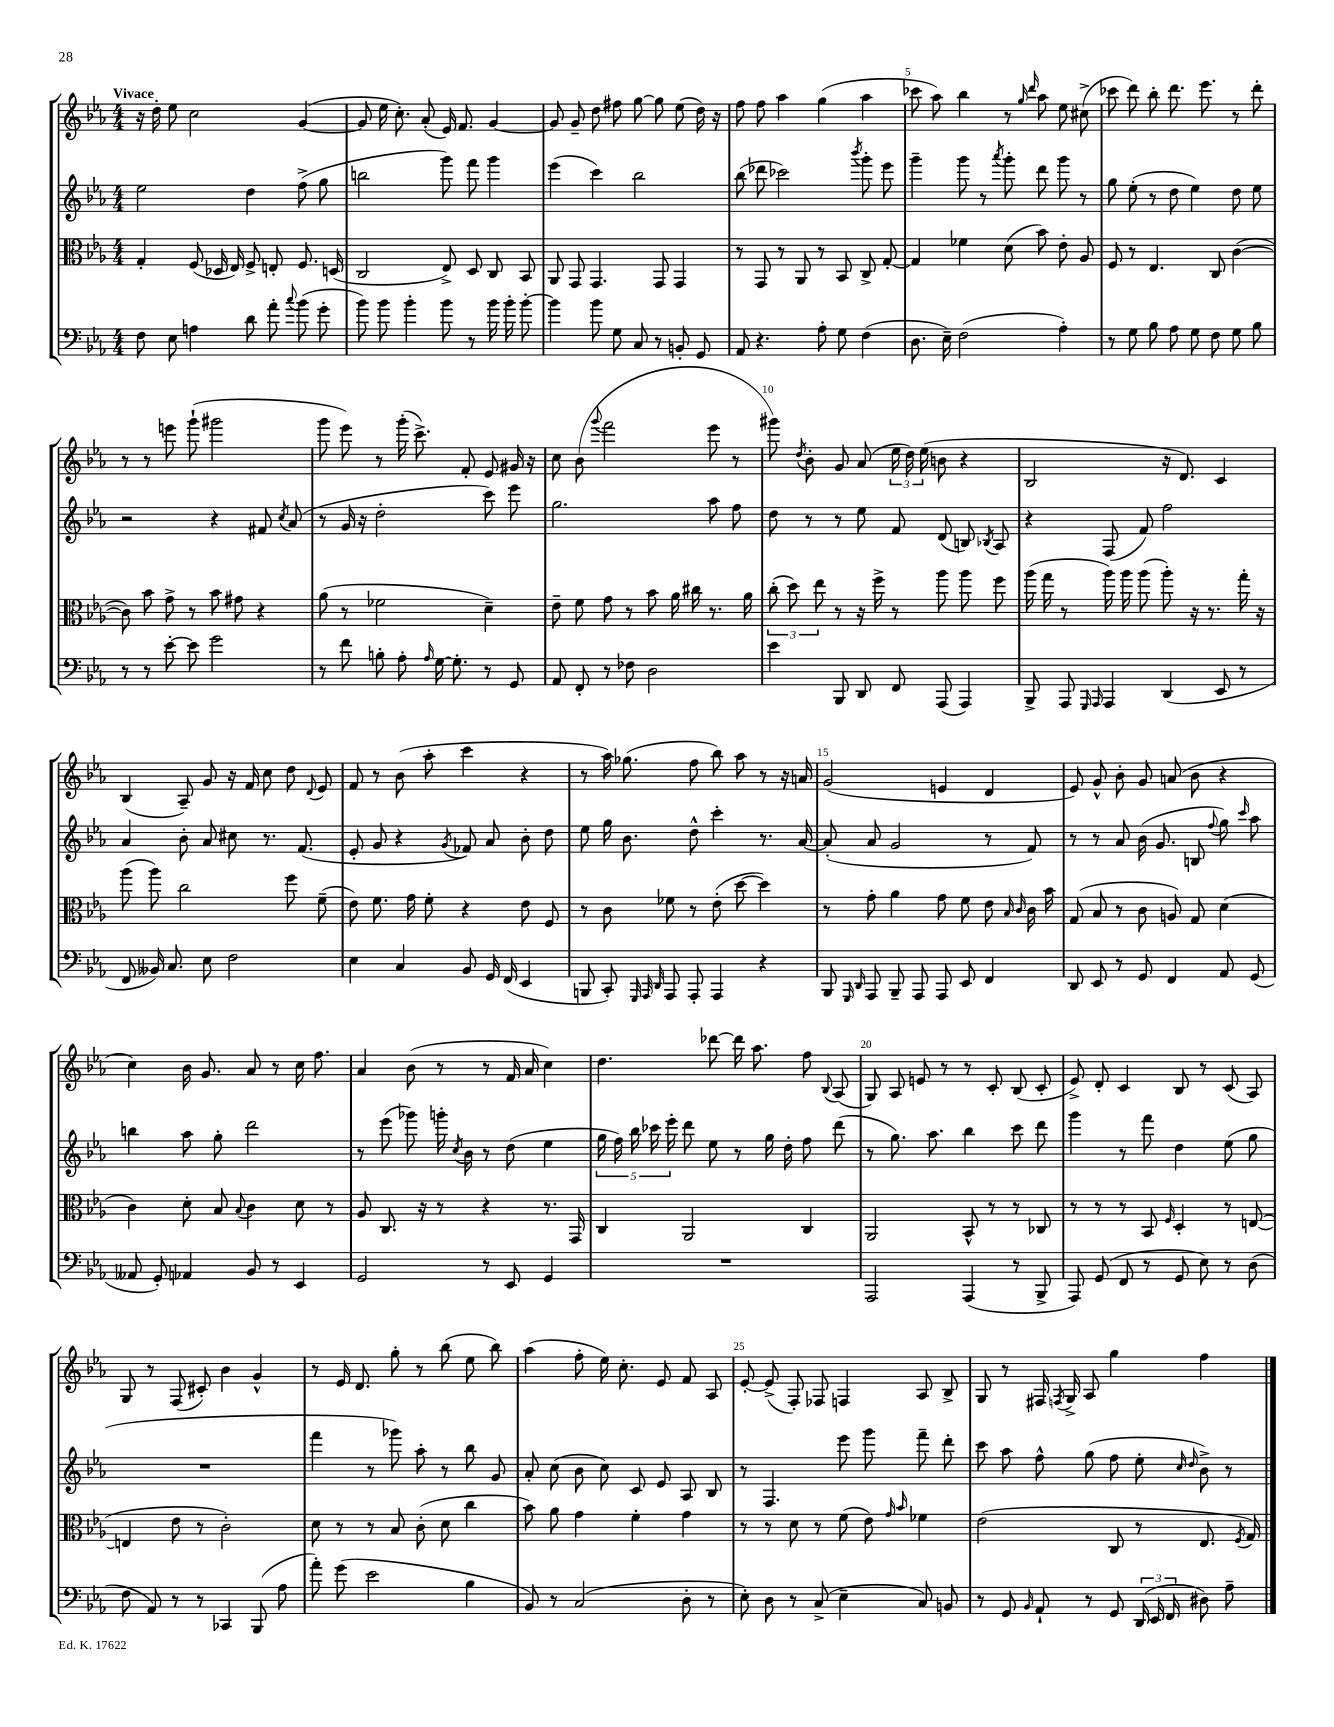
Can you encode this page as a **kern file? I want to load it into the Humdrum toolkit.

**kern	**kern	**kern	**kern
*staff4	*staff3	*staff2	*staff1
*clefF4	*clefC3	*clefG2	*clefG2
*k[b-e-a-]	*k[b-e-a-]	*k[b-e-a-]	*k[b-e-a-]
*M4/4	*M4/4	*M4/4	*M4/4
8F\	4G'/	2ee-\	16r
.	.	.	16dd'\
8E-\	.	.	8ee-\
4A\	(8F/	.	2cc\
.	16D-/	.	.
.	16E-/)	.	.
8d\	8F^/	4dd\	.
8a-'\	8E'/	.	.
8qqcc/	.	.	.
(8b-\	8.F/	(8ff^\	([4g/
8g'\	.	8gg\	.
.	(16D/	.	.
=	=	=	=
8b-\)	2C/	2bb\	8g/]
8b-\	.	.	16ee-\
.	.	.	8.cc'\)
4b-'\	.	.	.
.	.	.	(8a-'/
8b-\	8E-^/)	8ggg\)	16e-/)
.	.	.	8.f/
8r	8D/	8fff\	.
16b-\	8C/	4ggg\	[4g/
16b-'\	.	.	.
[8b-'\	8BB-/	.	.
=	=	=	=
4b-\]	8AA-/	(4eee-\	8g/]
.	8GG/	.	8g~/
8b-\	4.GG/	4ccc\)	8dd\
8G\	.	.	8ff#\
8C/	.	2bb-\	[8gg\
8r	8GG/	.	8gg\]
8BB'/	4GG/	.	(8ee-\
8GG/	.	.	16dd\)
.	.	.	16r
=	=	=	=
8AA-/	8r	(8bb-\	8ff\
4.r	8GG/	8ddd-\	8ff\
.	8r	2ccc-\)	4aa-\
.	8AA-/	.	.
8A-'\	8r	.	(4gg\
8G\	8BB-/	.	.
.	.	8qbbb-/	.
(4F\	8C^/	8ggg'\	4aa-\
.	[8G'/	8eee-\	.
=	=	=	=
8.D\	4G/]	4ggg~\	8ccc-\
.	.	.	8aa-\)
16E-~\)	.	.	.
(2F\	4f-\	8ggg\	4bb-\
.	.	8r	.
.	.	8qaaa-/	.
.	(8d\	8ggg'\	8r
.	.	.	16qqgg/
.	.	.	16qqddd/
.	8b-\)	8ddd\	8aa-\
4A-'\)	8e-'\	8ggg\	8ee-\
.	8A-/	8r	(8cc#^\
=	=	=	=
8r	8F/	8gg\	8ccc-\
8G\	8r	(8ee-'\	8ddd\)
8B-\	4.E-/	8r	8bb-'\
8A-\	.	8dd\	8.ddd\
8G\	.	4ee-\)	.
.	.	.	8.eee-\
8F\	8C/	.	.
8G\	([4c\	8dd\	8r
8B-\	.	8ee-\	8ddd'\
=	=	=	=
8r	8c\])	2r	8r
8r	8b-\	.	8r
[8e-'\	8g^\	.	8eee\
8e-\]	8r	.	(8ggg`\
2g\	8b-\	4r	2ggg#\
.	8g#\	.	.
.	4r	8f#/	.
.	.	8qcc/	.
.	.	(8a-/	.
=	=	=	=
8r	(8a-\	8r	8ggg\
8f\	8r	16g/	8eee-\)
.	.	16r	.
8B'\	2f-\	2dd'\	8r
8A-'\	.	.	(16ggg'\
.	.	.	8.ccc^\)
16qqA-/	.	.	.
[16G\	.	.	.
8.G'\]	.	.	.
.	.	.	8f'/
8r	4d~\)	8ccc\)	8e-/
8GG/	.	8eee-\	16g#/
.	.	.	16r
=	=	=	=
8AA-/	8e-~\	2.gg\	8cc\
8FF'/	8f\	.	(8b-\
.	.	.	8qqggg/
8r	8g\	.	2fff\
8F-\	8r	.	.
2D\	8b-\	.	.
.	16a-\	.	.
.	16cc#\	.	.
.	8.r	8aa-\	8eee-\
.	.	8ff\	8r
.	16a-\	.	.
=	=	=	=
4e-\	(12cc'\	8dd\	8ggg#\)
.	12dd\)	.	.
.	.	.	8qdd/
.	.	8r	8b-'\
.	12ee-\	.	.
8BBB-/	8r	8r	8g/
8DD/	16r	8ee-\	(8a-/
.	16ff^\	.	.
8FF/	8r	8f/	24ee-\
.	.	.	24dd\)
.	.	.	(24ee-\
(8AAA-/	8aa-\	(8d/	8b\
4AAA-/)	8aa-\	8B/)	4r
.	.	8qB-/	.
.	8ff\	8A-/	.
=	=	=	=
8BBB-^/	(16aa-\	4r	2B-/
.	16gg\	.	.
8AAA-/	8r	.	.
16qqGGG/	.	.	.
16qqAAA-/	.	.	.
4AAA-/	16aa-\)	(8F/	.
.	16aa-\	.	.
.	(8aa-\	8f/)	.
(4DD/	8aa-'\)	2ff\	16r
.	.	.	8.d/)
.	16r	.	.
.	8.r	.	.
8EE-/	.	.	4c/
8r	16gg'\	.	.
.	16r	.	.
=	=	=	=
8FF/	(8aa-\	4a-/	(4B-/
16BB--/)	8aa-\)	.	.
8.C/	.	.	.
.	2cc\	8b-'\	8A-~/)
8E-\	.	8a-/	8g/
2F\	.	8cc#\	16r
.	.	.	16f/
.	.	8.r	8cc\
.	8ff\	.	8dd\
.	.	(8.f/	.
.	.	.	8qqd/
.	(8f~\	.	8e-/
=	=	=	=
4E-\	8e-\)	8e-'/	8f/
.	8.f\	8g/	8r
4C/	.	4r	(8b-\
.	16g\	.	.
.	8f'\	.	8aa-'\
.	.	8qg/	.
8BB-/	4r	8f-/)	4ccc\
16GG/	.	8a-/	.
(16FF/	.	.	.
4EE-/	8e-\	8b-'\	4r
.	8F/	8dd\	.
=	=	=	=
8BBB/	8r	8ee-\	8r
8CC'/)	8c\	16gg\	16aa-\)
.	.	8.b-\	(8.gg-\
32qqGGG/	.	.	.
32qqAAA-/	.	.	.
32qqDD/	.	.	.
8AAA-/	8f-\	.	.
8AAA-'/	8r	8dd^^\	8ff\
4AAA-/	(8e-'\	4ccc'\	8bb-\)
.	[8dd\	.	8aa-\
4r	4dd\])	8.r	8r
.	.	.	16r
.	.	[16a-/	16a/
=	=	=	=
8BBB-/	8r	(8a-'/]	(2g/
16qqGGG/	.	.	.
16qqDD/	.	.	.
8AAA-/	8g'\	8a-/	.
8BBB-~/	4a-\	2g/	.
8AAA-/	.	.	.
8AAA-/	8g\	.	4e/
8EE-/	8f\	.	.
4FF/	8e-\	8r	4d/
.	16qqB-/	.	.
.	16qqc/	.	.
.	16c\	8f/)	.
.	16b-\	.	.
=	=	=	=
8DD/	(8G/	8r	8e-/)
8EE-/	8B-/	8r	8g^^/
8r	8r	8a-/	8b-'\
8GG/	8c\	(16b-\	8g/
.	.	8.g/	.
4FF/	8A/)	.	(8a/
.	8G/	8B/	8b-\
.	.	8qqff/	.
8AA-/	(4d\	8gg\)	4r
.	.	16qqccc/	.
(8GG/	.	8aa-\	.
=	=	=	=
8AA--/	4c\)	4bb\	4cc\)
8GG'/)	.	.	.
4AA-/	8d'\	8aa-\	16b-\
.	.	.	8.g/
.	8B-/	8gg'\	.
.	8qqB-/	.	.
8BB-/	4c\	2ddd\	8a-/
8r	.	.	8r
4EE-/	8d\	.	16cc\
.	.	.	8.ff\
.	8r	.	.
=	=	=	=
2GG/	8A-/	8r	4a-/
.	8.C/	(8eee-\	.
.	.	8ggg-\)	(8b-\
.	16r	.	.
.	8r	16ggg'\	8r
.	.	8qcc/	.
.	.	16b-\	.
8r	4r	8r	8r
8EE-/	.	(8dd\	16f/
.	.	.	16a-/
4GG/	8.r	4ee-\	4cc\)
.	16GG/	.	.
=	=	=	=
1r	4C/	20gg\	4.dd\
.	.	20ff\)	.
.	.	20bb-\	.
.	.	20ccc-\	.
.	.	20eee-'\	.
.	2AA-/	8ddd\	.
.	.	8ee-\	[8ddd-\
.	.	8r	16ddd-\]
.	.	.	8.aa-\
.	.	16gg\	.
.	.	16dd'\	.
.	4C/	8ff\	8ff\
.	.	.	8qqB-/
.	.	(8ddd\	(8A-/
=	=	=	=
2AAA-/	2AA-/	8r	8G/)
.	.	8.gg\)	8A-/
.	.	.	8e/
.	.	8.aa-\	.
.	.	.	8r
(4AAA-/	8BB-^^/	4bb-\	8r
.	8r	.	8c'/
8r	8r	8ccc\	(8B-/
8BBB-^/	8C-/	8ddd\	8c'/
=	=	=	=
8AAA-/)	8r	4ggg\	8e-^/)
(8GG/	8r	.	8d'/
8FF/	8r	8r	4c/
8r	8BB-/	8fff\	.
.	16qqF/	.	.
8GG/	4D'/	4dd\	8B-/
8E-\)	.	.	8r
8r	8r	(8ee-\	(8c/
(8D\	([8E/	8gg\	8A-/)
=	=	=	=
8F\	4E/]	1r	8G/
8AA-/)	.	.	8r
8r	8e-\	.	(8F/
8r	8r	.	8c#'/)
4CC-/	2c'\)	.	4b-\
(8BBB-/	.	.	4g^^/
8A-\	.	.	.
=	=	=	=
8a-'\)	8d\	4fff\	8r
(8g\	8r	.	16e-/
.	.	.	8.d/
2e-\	8r	8r	.
.	8B-/	8ggg-\)	8gg'\
.	(8c'\	8aa-'\	8r
.	8d\	8r	(8bb-\
4B-\	4cc\	8bb-\	8ee-\
.	.	8g/	8bb-\)
=	=	=	=
8BB-/)	8b-\)	8a-'/	(4aa-\
8r	8a-\	(8cc\	.
(2C/	4g\	8b-\	8ff'\
.	.	8cc\)	16ee-\)
.	.	.	8.cc'\
.	4f'\	8c/	.
.	.	8e-/	8e-/
8D'\	4g\	8A-/	8f/
8r	.	8B-/	8A-/
=	=	=	=
8E-'\)	8r	8r	[8e-'/
8D\	8r	4.F/	(8e-^/]
8r	8d\	.	8F'/)
(8C^/	8r	.	8F-/
4E-~\	(8f\	8eee-\	4F/
.	8e-\)	8ggg\	.
.	16qqg/	.	.
.	16qqb-/	.	.
8C/)	4f-\	8fff~\	8A-/
8BB/	.	8ddd'\	8B-^/
=	=	=	=
8r	(2e-\	8ccc\	8G/
8GG/	.	8aa-\	8r
16qqBB-/	.	.	.
8AA-`/	.	8ff^^\	16F#/
.	.	.	8qF/
.	.	.	16G^/
8r	.	(8gg\	8A-/
8GG/	8C/	8ff\	4gg\
(24DD/	8r	8ee-'\	.
24EE-/	.	.	.
24FF/	.	.	.
.	.	16qqcc/	.
.	.	16qqdd/	.
8D#\)	8.E-/	8b-^\)	4ff\
8A-~\	.	8r	.
.	8qF/	.	.
.	16G/)	.	.
==	==	==	==
*-	*-	*-	*-
